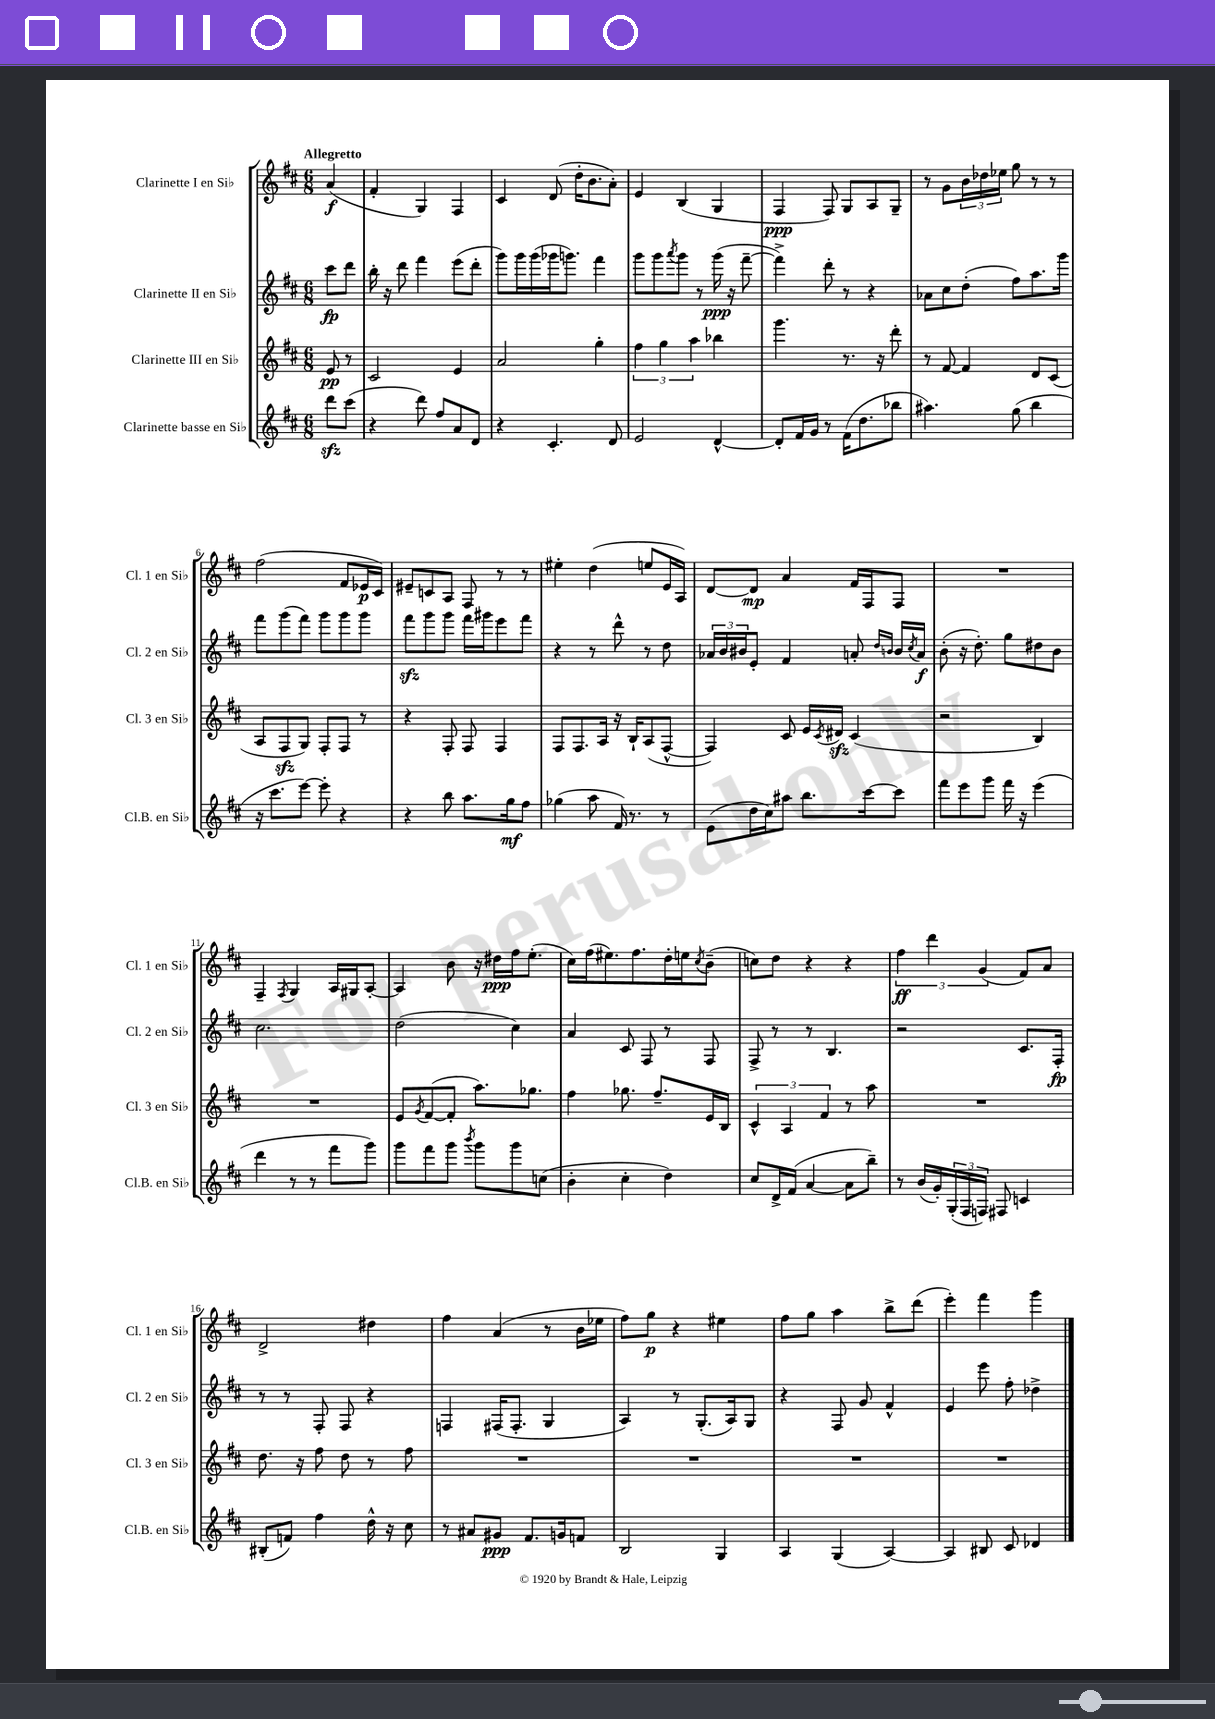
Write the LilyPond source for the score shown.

<<
\new StaffGroup <<
\new Staff = "s0" \with { instrumentName = "Clarinette I en Sib" shortInstrumentName = "Cl. 1 en Sib" } {
    \clef treble \key d \major \numericTimeSignature \time 6/8 \partial 4 \tempo "Allegretto"
    a'4\f( |
    fis'4-. g4) fis4 |
    cis'4 d'8( d''16-. b'8. a'8-.) |
    e'4 b4( g4 |
    fis4\ppp fis8) g8 a8 g8-- |
    r8 g'8 \tuplet 3/2 { b'16 des''16 ees''16 } g''8 r8 r8 |
    fis''2( fis'8 ees'16\p cis'16) |
    eis'8-- c'8 a8 fis8 r8 r8 |
    eis''4-. d''4( e''8 e'16 a16) |
    d'8~ d'8\mp a'4 fis'16 fis16 fis8 |
    R2. |
    fis4-- \acciaccatura { fis8 } g4 a16 gis16 a8~-. |
    a4 b'8 r16 dis''16\ppp fis''16 e''8.-.( |
    cis''16) fis''16( eis''8.) fis''8. d''16-. e''16 \acciaccatura { cis''8 } b'8--( |
    c''8) d''8 r4 r4 |
    \tuplet 3/2 { fis''4\ff d'''4 g'4( } fis'8) a'8 |
    d'2-> dis''4 |
    fis''4 a'4( r8 b'16 ees''16 |
    fis''8) g''8\p r4 eis''4 |
    fis''8 g''8 a''4 b''8-> d'''8( |
    e'''4-.) fis'''4 g'''4 \bar "|." |
}
\new Staff = "s1" \with { instrumentName = "Clarinette II en Sib" shortInstrumentName = "Cl. 2 en Sib" } {
    \clef treble \key d \major \numericTimeSignature \time 6/8 \partial 4
    cis'''8\fp d'''8 |
    b''16-. r16 d'''8 fis'''4 e'''8( d'''8-. |
    g'''8) g'''16 g'''16( ges'''16 g'''8.) fis'''4 |
    g'''8 g'''8 \acciaccatura { a'''8 } g'''8 r8 g'''16\ppp( r16 fis'''8~-- |
    fis'''4->) d'''8-. r8 r4 |
    aes'8 cis''8 d''8-.( fis''8) a''8. g'''16 |
    fis'''8 g'''8( fis'''8) g'''8 g'''8 g'''8 |
    fis'''8\sfz g'''8 g'''8 fis'''16 gis'''16 e'''8 fis'''8 |
    r4 r8 d'''8-^ r8 d''8 |
    \tuplet 3/2 { aes'16 b'16 bis'16 } e'8-. fis'4 a'8-. \grace { d''16 b'16 } b'16 \acciaccatura { cis''8 } a'16\f |
    b'8-.( r16 d''8.-.) g''8 dis''8 b'8 |
    cis''2. |
    d''2( cis''4) |
    a'4 cis'8 fis8 r8 fis8 |
    fis8-> r8 r8 b4. |
    r2 cis'8. fis16-.\fp |
    r8 r8 fis8-. fis8 r4 |
    f4 fis16( fis8.-. g4 |
    a4) r8 g8.-.( a16) g8 |
    r4 fis8 g'8 fis'4-^ |
    e'4 e'''8 fis''8-. des''4-> \bar "|." |
}
\new Staff = "s2" \with { instrumentName = "Clarinette III en Sib" shortInstrumentName = "Cl. 3 en Sib" } {
    \clef treble \key d \major \numericTimeSignature \time 6/8 \partial 4
    e'8\pp r8 |
    cis'2 e'4 |
    a'2 g''4-. |
    \tuplet 3/2 { fis''4 g''4 a''4 } bes''4 |
    g'''4. r8. r16 d'''8-. |
    r8 fis'8~ fis'4 d'8 cis'8( |
    a8 fis8\sfz g8) fis8-. fis8 r8 |
    r4 fis8-. fis8 fis4 |
    fis8 fis8. a16 r16 b16-! a8( fis8~-^ |
    fis4) cis'8 e'16 \acciaccatura { cis'8 } dis'16\sfz cis'4( |
    r2 b4) |
    R2. |
    e'8 \acciaccatura { g'8 } fis'8~( fis'8-. a''8.) ges''8. |
    fis''4 ges''8. fis''8.-- e'16 b16 |
    \tuplet 3/2 { cis'4-^ a4 fis'4 } r8 a''8 |
    R2. |
    d''8. r16 fis''8 d''8 r8 fis''8 |
    R2. |
    R2. |
    R2. |
    R2. \bar "|." |
}
\new Staff = "s3" \with { instrumentName = "Clarinette basse en Sib" shortInstrumentName = "Cl.B. en Sib" } {
    \clef treble \key d \major \numericTimeSignature \time 6/8 \partial 4
    d'''8\sfz cis'''8( |
    r4 d'''8) fis''8 a'8 d'8 |
    r4 cis'4.-. d'8 |
    e'2 d'4~-^ |
    d'8-. fis'16 g'16 r8 fis'16( d''8. bes''8 |
    ais''4.) g''8( b''4 |
    r16 cis'''8. e'''8~) e'''8-. r4 |
    r4 b''8 a''8. g''16\mf fis''8 |
    ges''4( a''8 fis'16) r8. r8 |
    e'8( d''16 cis''16) ais''8 b''8. cis'''16~ cis'''8 |
    fis'''8 e'''8 g'''8 fis'''16 r16 e'''4( |
    d'''4 r8 r8 fis'''8 g'''8) |
    g'''8 fis'''8 g'''8 \acciaccatura { b'''8 } g'''8 g'''8 c''8( |
    b'4-. cis''4-. d''4) |
    cis''8 d'16-> fis'16( a'4~ a'8 b''8--) |
    r8 b'16( g'16-.) \tuplet 3/2 { g16-.( fis16 f16) } fis8 c'4 |
    bis8-.( f'8) fis''4 d''16-^ r16 cis''8 |
    r8 ais'8 gis'8\ppp fis'8. g'16 f'8 |
    b2 g4 |
    a4 g4( a4~) |
    a4 bis8 cis'8 des'4 \bar "|." |
}
>>
>>
